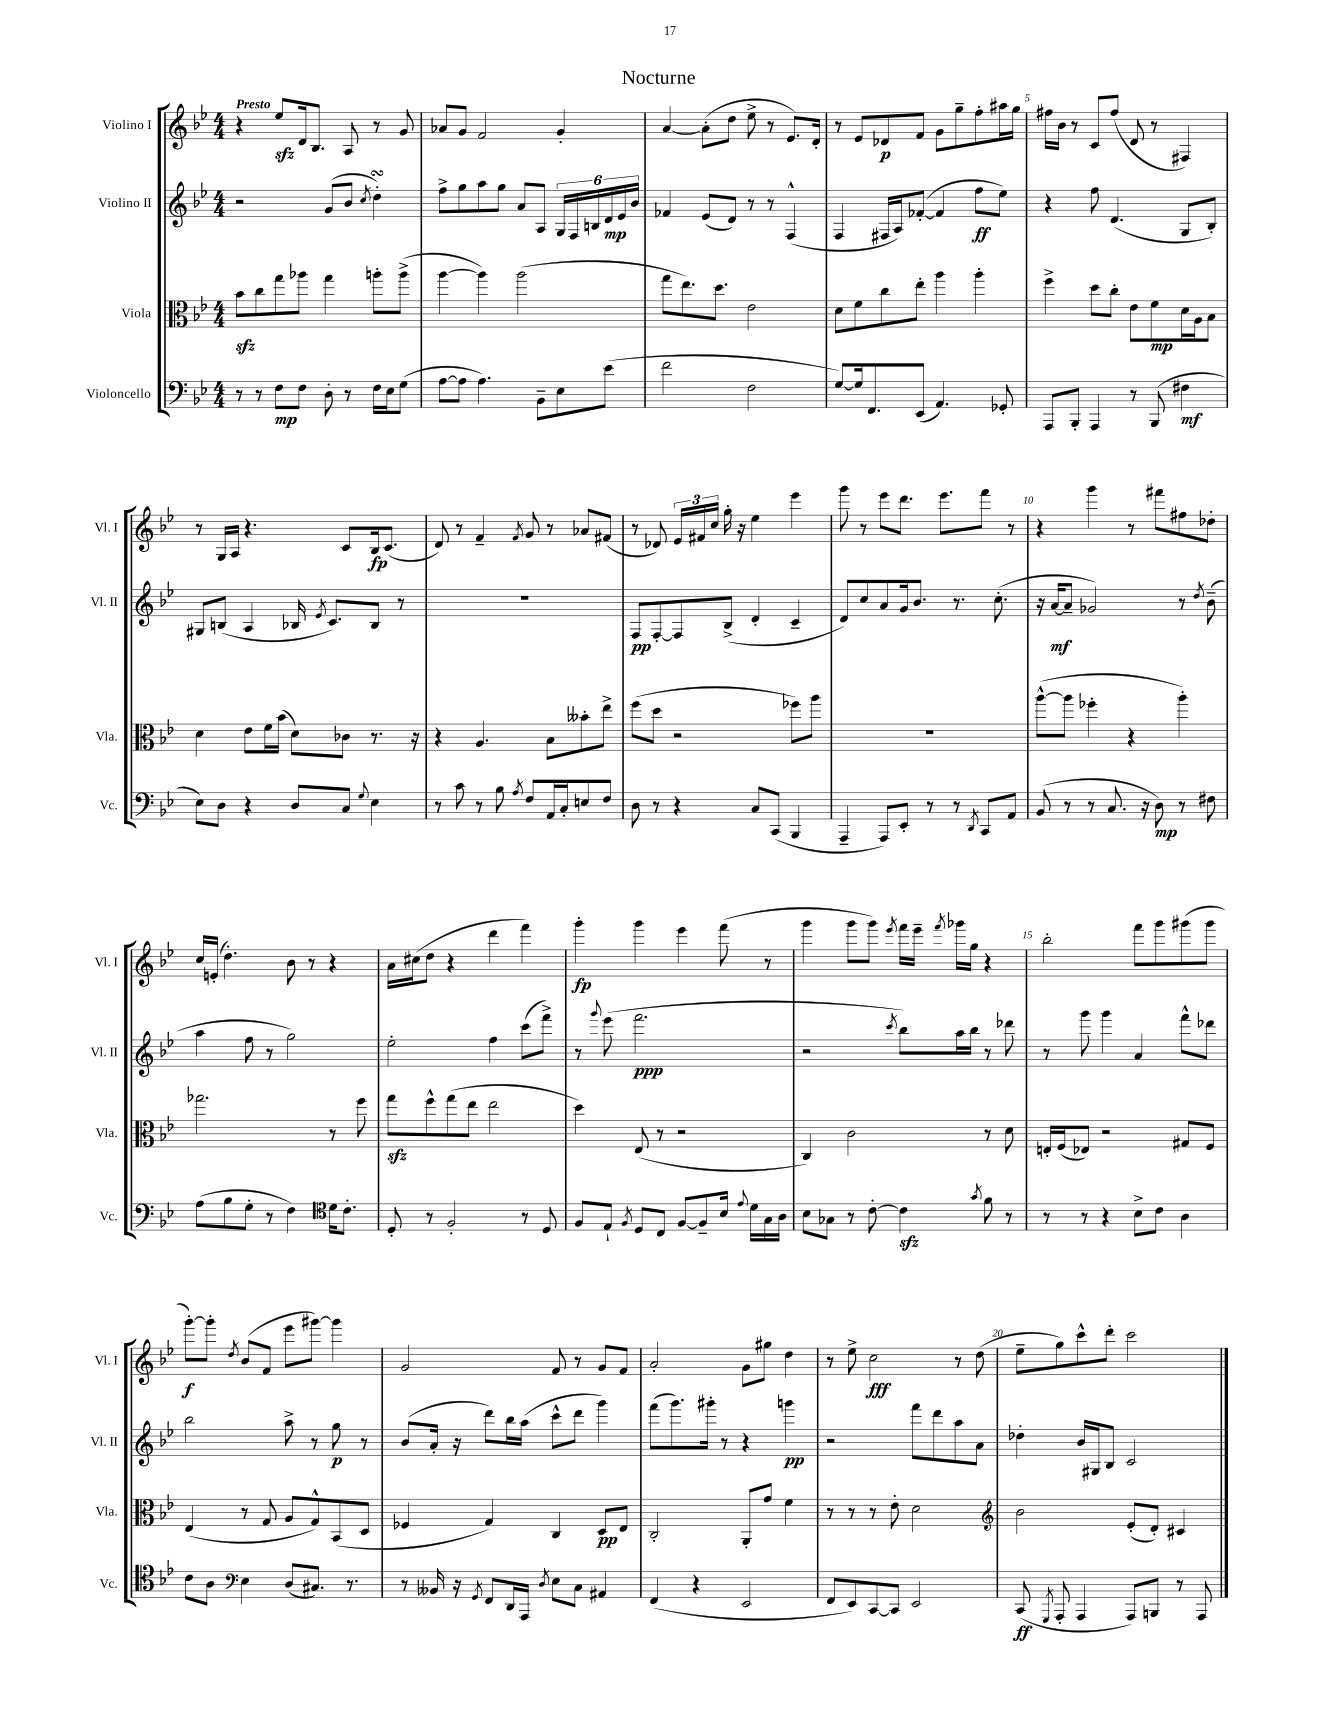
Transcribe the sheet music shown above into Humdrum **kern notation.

**kern	**kern	**kern	**kern
*staff4	*staff3	*staff2	*staff1
*clefF4	*clefC3	*clefG2	*clefG2
*k[b-e-]	*k[b-e-]	*k[b-e-]	*k[b-e-]
*M4/4	*M4/4	*M4/4	*M4/4
8r	8b-\L	2r	4r
8r	8cc\	.	.
8F\L	8gg\	.	8ee-/L
8F\J	8aa-\J	.	16d/k
.	.	.	8.B-/J
8D'\	4gg\	(8g/L	.
8r	.	8b-/J	8A/
.	.	8qcc/	.
16F\LL	8aa'\L	4dd'\)	8r
16E-\J	.	.	.
(8G\J	(8aa^\J	.	8g/
=	=	=	=
[8A\L	[4aa\	8ff^\L	8a-/L
8A\]J	.	8gg\	8g/J
4.A\)	4aa\])	8aa\	2f/
.	.	8gg\J	.
.	(2aa\	8a/L	.
8BB-~\L	.	8A/J	.
8E-\	.	24G/LL	4g'/
.	.	24F/	.
.	.	24B/	.
(8e-\J	.	24d/	.
.	.	24e-/	.
.	.	24b-/JJ	.
=	=	=	=
2f\	8gg\L	4f-/	[4a/
.	8.ee-\)	.	.
.	.	(8e-/L	(8a'\]L
.	8.dd\J	.	.
.	.	8d/J)	8dd\J
2F\	2e-\	8r	8ee-^\
.	.	8r	8r
.	.	(4F^^/	8.e-/L)
.	.	.	16d'/Jk
=	=	=	=
[8G/L)	8d\L	4F/	8r
16G/]k	8f\	.	8e-/L
8.FF/	.	.	.
.	8cc\	16F#/LL	8d-/
.	.	16A/J)	.
(8EE-/J	8ee-'\J	([8f-'/J	8f/J
4.AA/)	4aa\	4f-/]	8g\L
.	.	.	8gg~\
.	4aa'\	8ff\L	8ff'\
8GG-'/	.	8ee-\J)	16aa#\L
.	.	.	16gg\JJ
=	=	=	=
8AAA/L	4ff^\	4r	16ff#\LL
.	.	.	16b-\JJ
8BBB-'/J	.	.	8r
4AAA/	8dd\L	8ff\	8c/L
.	8cc'\J	(4.d/	(8ff#/J
8r	8e-\L	.	8d/
(8BBB-/	8f\	.	8r
4F#\	16d\L	8G/L	4F#/)
.	16A\J	.	.
.	8B-\J	8B-'/J)	.
=	=	=	=
8E-\L)	4d\	8G#/L	8r
8D\J	.	(8B/J	16G/LL
.	.	.	16A/JJ
4r	8e-\L	4A/	4.r
.	16f\L	.	.
.	(16b-\JJ	.	.
8D/L	8d\L)	16B-/	.
.	.	8qe-/	.
.	.	8.c/L)	.
8C/J	8c-\J	.	8c/L
8qqG/	.	.	.
4E-\	8.r	8B-/J	16B-/k
.	.	.	(8.c/J
.	.	8r	.
.	16r	.	.
=	=	=	=
8r	4r	1r	8d/)
8c\	.	.	8r
8r	4.A/	.	4f~/
8B-\	.	.	.
8qA/	.	.	8qf/
8F/L	.	.	8g/
16AA/L	8B-\L	.	8r
16C'/J	.	.	.
8E/	8b--'\	.	8a-/L
8F/J	8ee-^\J	.	(8f#/J
=	=	=	=
8D\	(8ff\L	8F/L	8r
8r	8dd\J	[8F'/	8d-/)
4r	2r	8F/]	24e-/LL
.	.	.	24f#/
.	.	.	24cc/JJ
.	.	(8B-^/J	16gg'\
.	.	.	16r
8C/L	.	4d'/	4ee-\
(8CC/J	.	.	.
4BBB-/	8ff-\L)	4c~/	4eee-\
.	8aa\J	.	.
=	=	=	=
4AAA~/	1r	8d/L)	8ggg\
.	.	8cc/	8r
8AAA/L)	.	8a/	8eee-\L
8EE-'/J	.	16g/k	8.ddd\J
.	.	8.b-/J	.
8r	.	.	.
.	.	.	8.eee-\L
8r	.	8.r	.
8qDD/	.	.	.
8CC/L	.	.	8fff\J
.	.	(8.cc'\	.
8AA/J	.	.	8r
=	=	=	=
(8BB-/	([8aa^^\L	16r	4r
.	.	[16a/LK	.
8r	8aa\]J	8a~/]J	.
8r	4ff-'\	2g-/)	4ggg\
8.C/	.	.	.
.	4r	.	8r
16r	.	.	.
8D\)	.	.	8fff#\L
8r	4aa'\)	8r	8ff#\
.	.	8qdd/	.
8F#\	.	(8b-~\	8dd-'\J
=	=	=	=
(8A\L	2.gg-\	4aa\	16cc/LL
.	.	.	(16e'/JJ
8B-\	.	.	4.dd'\)
8G'\J	.	8ff\	.
8r	.	8r	.
4F\)	.	2gg\)	8b-\
.	.	.	8r
*clefC4	*	*	*
16d\LK	8r	.	4r
8.c'\J	.	.	.
.	8ff\	.	.
=	=	=	=
8D'/	8gg\L	2ee-'\	16a\LL
.	.	.	(16cc#\J
8r	8ff^^\	.	8dd\J
2F'/	(8gg\	.	4r
.	8ee-\J	.	.
.	2ee-\	4ff\	4ddd\
8r	.	(8ccc\L	4fff\)
8D/	.	8fff^\J)	.
=	=	=	=
8F/L	4dd\)	8r	4ggg'\
.	.	8qqggg/	.
8E-`/J	.	(8eee-\	.
8qF/	.	.	.
8D/L	(8E-/	2.fff\	4ggg\
8C/J	8r	.	.
[8F/L	2r	.	4eee-\
8F~/]	.	.	.
16B-/Jk	.	.	(8fff\
8qqe-/	.	.	.
16d\LL	.	.	.
16G\	.	.	8r
16A\JJ	.	.	.
=	=	=	=
8B-\L	4C/)	2r	4ggg\
8G-\J	.	.	.
8r	2c\	.	8ggg\L
[8c'\	.	.	8ggg\J)
.	.	8qccc/	8qeee-/
4c\]	.	8bb-\L)	16fff\LL
.	.	.	16eee-~\JJ
.	.	.	8qfff/
.	.	16aa\L	16ggg-\LL
.	.	16bb-\JJ	16gg\JJ
8qg/	.	.	.
8f\	8r	8r	4r
8r	8d\	8ddd-\	.
=	=	=	=
8r	16E'/LL	8r	2bb-'\
.	(16F/J	.	.
8r	8E-/J)	8ggg\	.
4r	2r	4ggg\	.
8B-^\L	.	4a/	8fff\L
8c\J	.	.	8ggg\
4A\	8G#/L	8fff^^\L	(8ggg#\
.	8F/J	8ddd-\J	8ggg#\J
=	=	=	=
8c\L	(4E-/	2bb-\	[8ggg'\L)
8A\J	.	.	8ggg'\]J
*clefF4	*	*	*
.	.	.	8qdd/
4E-\	8r	.	(8b-/L
.	8G/	.	8f/J
(8D/L	8A/L	8aa^\	8eee-\L
8.C#/J)	8G^^/)	8r	[8ggg#\J)
.	(8BB-/	8gg\	4ggg#\]
8.r	.	.	.
.	8D/J	8r	.
=	=	=	=
8r	4F-/	(8b-/L	2g/
16BB--/	.	16a'/Jk	.
16r	.	16r	.
8qGG/	.	.	.
8FF/L	4G/)	8ddd\L)	.
16DD/L	.	16bb-\L	.
16AAA/JJ	.	(16aa\JJ	.
8qD/	.	.	.
8E-\L	4C/	8ccc^^\L	8f/
8C\J	.	8ddd\J	8r
4AA#/	8D/L	4ggg\)	8g/L
.	8E-/J	.	8f/J
=	=	=	=
(4FF/	2C'/	(8fff\L	2a'/
.	.	8.ggg\)	.
4r	.	.	.
.	.	16ggg#'\Jk	.
.	.	8r	.
2EE-/	8AA'/L	4r	8g\L
.	8g/J	.	8gg#\J
.	4f\	4ggg\	4dd\
=	=	=	=
8FF/L	8r	2r	8r
8EE-/)	8r	.	8ee-^\
[8CC/	8r	.	2cc\
8CC/]J	8e-'\	.	.
2EE-/	2d\	8fff\L	.
.	.	8ddd\	.
.	.	8aa\	8r
.	.	8a\J	(8dd\
=	=	=	=
*	*clefG2	*	*
(8CC/	2b-\	4dd-'\	8ee-~\L
8qGGG/	.	.	.
8AAA'/	.	.	8gg\)
4AAA/	.	16b-/LL	8ccc^^\
.	.	16G#/J	.
.	.	8B-/J	8ddd'\J
8AAA/L)	(8e-'/L	2c/	2ccc\
8BBB/J	8d'/J)	.	.
8r	4c#/	.	.
8AAA/	.	.	.
==	==	==	==
*-	*-	*-	*-
